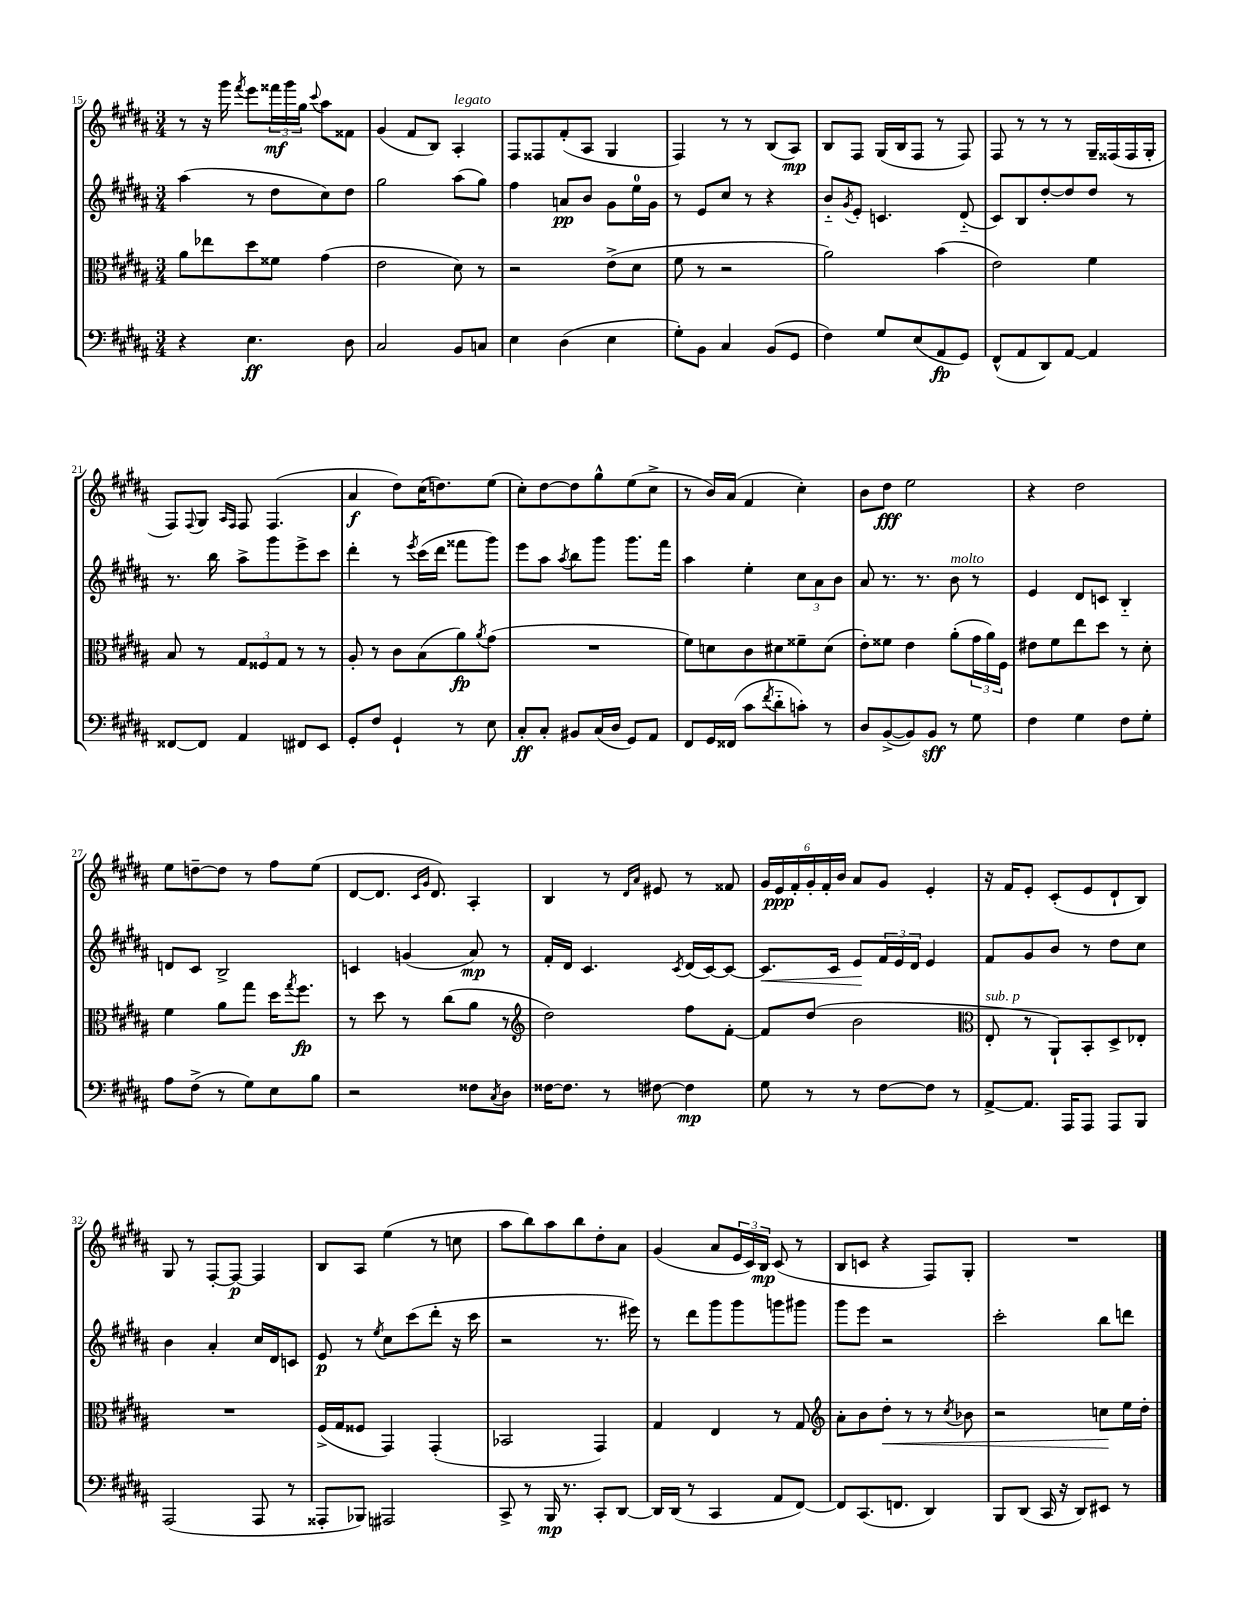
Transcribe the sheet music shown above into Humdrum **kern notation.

**kern	**dynam	**kern	**dynam	**kern	**dynam	**kern	**dynam
*part4	*part4	*part3	*part3	*part2	*part2	*part1	*part1
*staff4	*staff4	*staff3	*staff3	*staff2	*staff2	*staff1	*staff1
*clefF4	*	*clefC3	*	*clefG2	*	*clefG2	*
*k[f#c#g#d#a#]	*	*k[f#c#g#d#a#]	*	*k[f#c#g#d#a#]	*	*k[f#c#g#d#a#]	*
*M3/4	*	*M3/4	*	*M3/4	*	*M3/4	*
=15	=15	=15	=15	=15	=15	=15	=15
4r	.	8a#\L	.	(4aa#\	.	8r	.
.	.	8ee-X\	.	.	.	16r	.
.	.	.	.	.	.	16ggg#\	.
.	.	.	.	.	.	8qfff#/	.
4.E\	ff	8dd#\	.	8r	.	8eee\L	.
.	.	8f##X\J	.	8dd#\L	.	24fff##X\L	mf
.	.	.	.	.	.	24ggg#\	.
.	.	.	.	.	.	24gg#\JJ	.
.	.	.	.	.	.	8qqccc#/	.
.	.	(4g#\	.	8cc#\)	.	8aa#\L	.
8D#\	.	.	.	8dd#\J	.	8f##X\J	.
=16	=16	=16	=16	=16	=16	=16	=16
2C#/	.	2e\	.	2gg#\	.	(4g#/	.
.	.	.	.	.	.	8f#/L	.
.	.	.	.	.	.	8B/J)	.
!	!	!	!	!	!	!LO:TX:a:i:t=legato	!
8BB/L	.	8d#\)	.	(8aa#\L	.	4A#'/	.
8Cn/J	.	8r	.	8gg#\J)	.	.	.
=17	=17	=17	=17	=17	=17	=17	=17
4E\	.	2r	.	4ff#\	.	8F#/L	.
.	.	.	.	.	.	8F##X/	.
(4D#\	.	.	.	8an/L	pp	(8f#'/	.
.	.	.	.	8b/J	.	8A#/J	.
4E\	.	(8e^\L	.	8g#\L	.	4G#/	.
.	.	8d#\J	.	16ee\L	.	.	.
.	.	.	.	16g#\JJ	.	.	.
=18	=18	=18	=18	=18	=18	=18	=18
8G#'\L)	.	8f#\	.	8r	.	4F#/)	.
8BB\J	.	8r	.	8e/L	.	.	.
4C#/	.	2r	.	8cc#/J	.	8r	.
.	.	.	.	8r	.	8r	.
(8BB/L	.	.	.	4r	.	(8B/L	.
8GG#/J	.	.	.	.	.	8A#/J)	mp
=19	=19	=19	=19	=19	=19	=19	=19
4F#\)	.	2a#\)	.	8b/L	.	8B/L	.
.	.	.	.	8qg#/	.	.	.
.	.	.	.	8e'/J	.	8F#/J	.
8G#/L	.	.	.	4.cn/	.	(16G#/LL	.
.	.	.	.	.	.	16B/J	.
(8E/	.	.	.	.	.	8F#/J	.
8AA#/	fp	(4b\	.	.	.	8r	.
8GG#/J)	.	.	.	(8d#/	.	8F#/)	.
=20	=20	=20	=20	=20	=20	=20	=20
(8FF#^^/L	.	2e\)	.	8c#/L)	.	8F#/	.
8AA#/	.	.	.	8B/	.	8r	.
8DD#/)	.	.	.	[8dd#'/	.	8r	.
[8AA#/J	.	.	.	8dd#/]	.	8r	.
4AA#/]	.	4f#\	.	8dd#/J	.	16G#~/LL	.
.	.	.	.	.	.	(16F##X/	.
.	.	.	.	8r	.	16F##/	.
.	.	.	.	.	.	16G#'/JJ	.
!!LO:LB:g=z
=21	=21	=21	=21	=21	=21	=21	=21
[8FF##X/L	.	8B/	.	8.r	.	8F#/L)	.
.	.	.	.	.	.	8qqF#/	.
8FF##/J]	.	8r	.	.	.	8G#/J	.
.	.	.	.	16bb\	.	.	.
.	.	.	.	.	.	16qqA#/LL	.
.	.	.	.	.	.	16qqF#/JJ	.
4AA#/	.	12G#/L	.	8aa#^\L	.	8F#/	.
.	.	12F##X/	.	.	.	.	.
.	.	.	.	8ggg#\	.	(4.F#/	.
.	.	12G#/J	.	.	.	.	.
8FF#X/L	.	8r	.	8eee^\	.	.	.
8EE/J	.	8r	.	8ccc#\J	.	.	.
=22	=22	=22	=22	=22	=22	=22	=22
8GG#'/L	.	8A#'/	.	4ddd#'\	.	4a#/	f
8F#/J	.	8r	.	.	.	.	.
4GG#`/	.	8c#\L	.	8r	.	8dd#\L)	.
.	.	.	.	8qeee/	.	.	.
.	.	(8B\	.	(16ccc#\LL	.	(16cc#\K	.
.	.	.	.	16ddd#\JJ	.	8.ddn\)	.
8r	.	8a#\)	fp	8fff##X\L	.	.	.
.	.	8qa#/	.	.	.	.	.
8E\	.	(8g#\J	.	8ggg#\J)	.	(8ee\J	.
=23	=23	=23	=23	=23	=23	=23	=23
8C#'/L	ff	2.r	.	8eee\L	.	8cc#'\L)	.
8C#'/J	.	.	.	8aa#\J	.	[8dd#\	.
.	.	.	.	8qaa#/	.	.	.
8BB#X/L	.	.	.	8bb\L	.	8dd#\]	.
(16C#/L	.	.	.	8ggg#\J	.	8gg#^^\	.
16D#/JJ	.	.	.	.	.	.	.
8GG#/L)	.	.	.	8.ggg#\L	.	(8ee\	.
8AA#/J	.	.	.	.	.	8cc#^\J	.
.	.	.	.	16fff#\Jk	.	.	.
=24	=24	=24	=24	=24	=24	=24	=24
8FF#/L	.	8f#\L)	.	4aa#\	.	8r	.
16GG#/L	.	8dn\	.	.	.	16b/LL)	.
(16FF##X/JJ	.	.	.	.	.	(16a#/JJ	.
8c#\L	.	8c#\	.	4ee'\	.	4f#/	.
8qf#/	.	.	.	.	.	.	.
8d#\	.	8d#X\	.	.	.	.	.
8cn'\J)	.	8f##X~\	.	12cc#\L	.	4cc#'\)	.
.	.	.	.	12a#\	.	.	.
8r	.	(8d#\J	.	.	.	.	.
.	.	.	.	12b\J	.	.	.
=25	=25	=25	=25	=25	=25	=25	=25
8D#/L	.	8e'\L)	.	8a#/	.	8b\L	.
([8BB^/	.	8f##X\J	.	8.r	.	8dd#\J	fff
8BB/])	.	4e\	.	.	.	2ee\	.
.	.	.	.	8.r	.	.	.
8BB/J	sff	.	.	.	.	.	.
!	!	!	!	!LO:TX:a:i:t=molto	!	!	!
8r	.	(8a#'\L	.	8b\	.	.	.
8G#\	.	24g#\L	.	8r	.	.	.
.	.	24a#\)	.	.	.	.	.
.	.	24F#\JJ	.	.	.	.	.
=26	=26	=26	=26	=26	=26	=26	=26
4F#\	.	8e#X\L	.	4e/	.	4r	.
.	.	8f#\	.	.	.	.	.
4G#\	.	8ee\	.	8d#/L	.	2dd#\	.
.	.	8dd#\J	.	8cn/J	.	.	.
8F#\L	.	8r	.	4B/	.	.	.
8G#'\J	.	8d#'\	.	.	.	.	.
!!LO:LB:g=z
=27	=27	=27	=27	=27	=27	=27	=27
8A#\L	.	4f#\	.	8dn/L	.	8ee\L	.
(8F#^\J	.	.	.	8c#/J	.	[8ddn~\	.
8r	.	8a#\L	.	2B^/	.	8dd\J]	.
8G#\L)	.	8gg#\J	.	.	.	8r	.
8E\	.	16dd#\KL	.	.	.	8ff#\L	.
.	.	8qgg#/	.	.	.	.	.
.	.	8.ff#\J	fp	.	.	.	.
8B\J	.	.	.	.	.	(8ee\J	.
=28	=28	=28	=28	=28	=28	=28	=28
2r	.	8r	.	4cn/	.	[8d#/L	.
.	.	8dd#\	.	.	.	8.d#/J]	.
.	.	8r	.	(4gn/	.	.	.
.	.	.	.	.	.	16qqc#/LL	.
.	.	.	.	.	.	16qqg#/JJ	.
.	.	.	.	.	.	8.d#/)	.
.	.	(8cc#\L	.	.	.	.	.
8F##X\L	.	8a#\J	.	8a#/)	mp	4A#'/	.
8qC#/	.	.	.	.	.	.	.
8D#\J	.	8r	.	8r	.	.	.
=29	=29	=29	=29	=29	=29	=29	=29
*	*	*clefG2	*	*	*	*	*
[16F##X\KL	.	2dd#\)	.	16f#'/LL	.	4B/	.
8.F##\J]	.	.	.	16d#/JJ	.	.	.
.	.	.	.	4.c#/	.	.	.
8r	.	.	.	.	.	8r	.
.	.	.	.	.	.	16qqd#/LL	.
.	.	.	.	.	.	16qqa#/JJ	.
[8F#X\	.	.	.	.	.	8e#X/	.
.	.	.	.	8qc#/	.	.	.
4F#\]	mp	8ff#\L	.	(16d#/LL	.	8r	.
.	.	.	.	[16c#/J)	.	.	.
.	.	[8f#'\J	.	8c#/J_	.	8f##X/	.
=30	=30	=30	=30	=30	=30	=30	=30
!	!	!	!	!	!LO:HP:b	!	!
8G#\	.	8f#/L]	.	8.c#/L]	<	24g#/LL	.
.	.	.	.	.	.	24e/	ppp
.	.	.	.	.	.	24f#'/	.
8r	.	(8dd#/J	.	.	.	24g#'/	.
.	.	.	.	.	.	24f#'/	.
.	.	.	.	16c#/Jk	.	.	.
.	.	.	.	.	.	24b/JJ	.
8r	.	2b\	.	8e/L	.	8a#/L	.
[8F#\L	.	.	.	24f#/L	[	8g#/J	.
.	.	.	.	24e/	.	.	.
.	.	.	.	24d#/JJ	.	.	.
8F#\J]	.	.	.	4e/	.	4e'/	.
8r	.	.	.	.	.	.	.
=31	=31	=31	=31	=31	=31	=31	=31
*	*	*clefC3	*	*	*	*	*
!	!	!LO:TX:a:i:t=sub. p	!	!	!	!	!
[8AA#^/L	.	8E'/	.	8f#/L	.	16r	.
.	.	.	.	.	.	16f#/KL	.
8.AA#/J]	.	8r	.	8g#/	.	8e'/J	.
.	.	8AA#`/L)	.	8b/J	.	(8c#'/L	.
16AAA#/KL	.	.	.	.	.	.	.
8AAA#/J	.	8BB'/	.	8r	.	8e/	.
8AAA#/L	.	8D#^/	.	8dd#\L	.	8d#`/	.
8BBB/J	.	8E-X'/J	.	8cc#\J	.	8B/J)	.
!!LO:LB:g=z
=32	=32	=32	=32	=32	=32	=32	=32
(2AAA#/	.	2.r	.	4b\	.	8G#/	.
.	.	.	.	.	.	8r	.
.	.	.	.	4a#'/	.	[8F#'/L	.
.	.	.	.	.	.	8F#/J_	p
8AAA#/	.	.	.	16cc#/LL	.	4F#/]	.
.	.	.	.	16d#/J	.	.	.
8r	.	.	.	8cn/J	.	.	.
=33	=33	=33	=33	=33	=33	=33	=33
8AAA##X'/L	.	(16F#^/LL	.	8e/	p	8B/L	.
.	.	16G#/J	.	.	.	.	.
8BBB-X/J)	.	8F##X/J	.	8r	.	8A#/J	.
.	.	.	.	8qee/	.	.	.
2AAA#X/	.	4GG#/)	.	8cc#\L	.	(4ee\	.
.	.	.	.	(8ccc#\	.	.	.
.	.	(4GG#'/	.	8ddd#'\J	.	8r	.
.	.	.	.	16r	.	8ccn\	.
.	.	.	.	16ccc#\	.	.	.
=34	=34	=34	=34	=34	=34	=34	=34
8CC#^/	.	2BB-X/	.	2r	.	8aa#\L	.
8r	.	.	.	.	.	8bb\)	.
16BBB/	mp	.	.	.	.	8aa#\	.
8.r	.	.	.	.	.	.	.
.	.	.	.	.	.	8bb\	.
8CC#'/L	.	4GG#/)	.	8.r	.	8dd#'\	.
[8DD#/J	.	.	.	.	.	8a#\J	.
.	.	.	.	16eee#X\)	.	.	.
=35	=35	=35	=35	=35	=35	=35	=35
16DD#/LL]	.	4G#/	.	8r	.	(4g#/	.
(16DD#/JJ	.	.	.	.	.	.	.
8r	.	.	.	8ddd#\L	.	.	.
4CC#/	.	4E/	.	8ggg#\	.	8a#/L	.
.	.	.	.	8ggg#\	.	24e/L	.
.	.	.	.	.	.	24c#/)	.
.	.	.	.	.	.	24B/JJ	mp
8AA#/L	.	8r	.	8gggn\	.	(8c#/	.
[8FF#/J)	.	8G#/	.	8ggg#X\J	.	8r	.
=36	=36	=36	=36	=36	=36	=36	=36
*	*	*clefG2	*	*	*	*	*
8FF#/L]	.	8a#'\L	.	8ggg#\L	.	8B/L	.
(8.CC#/	.	8b\	.	8eee\J	.	8cn/J	.
!	!	!	!LO:HP:b	!	!	!	!
.	.	8dd#'\J	<	2r	.	4r	.
8.FFn/J	.	.	.	.	.	.	.
.	.	8r	.	.	.	.	.
4DD#/)	.	8r	.	.	.	8F#/L)	.
.	.	8qcc#/	.	.	.	.	.
.	.	8b-X\	.	.	.	8G#'/J	.
=37	=37	=37	=37	=37	=37	=37	=37
8BBB/L	.	2r	.	2ccc#'\	.	2.r	.
(8DD#/J	.	.	.	.	.	.	.
16CC#/	.	.	.	.	.	.	.
16r	.	.	.	.	.	.	.
8DD#/L)	.	.	.	.	.	.	.
8EE#X/J	.	8ccn\L	.	8bb\L	.	.	.
8r	.	16ee\L	[	8dddn\J	.	.	.
.	.	16dd#'\JJ	.	.	.	.	.
==	==	==	==	==	==	==	==
*-	*-	*-	*-	*-	*-	*-	*-
